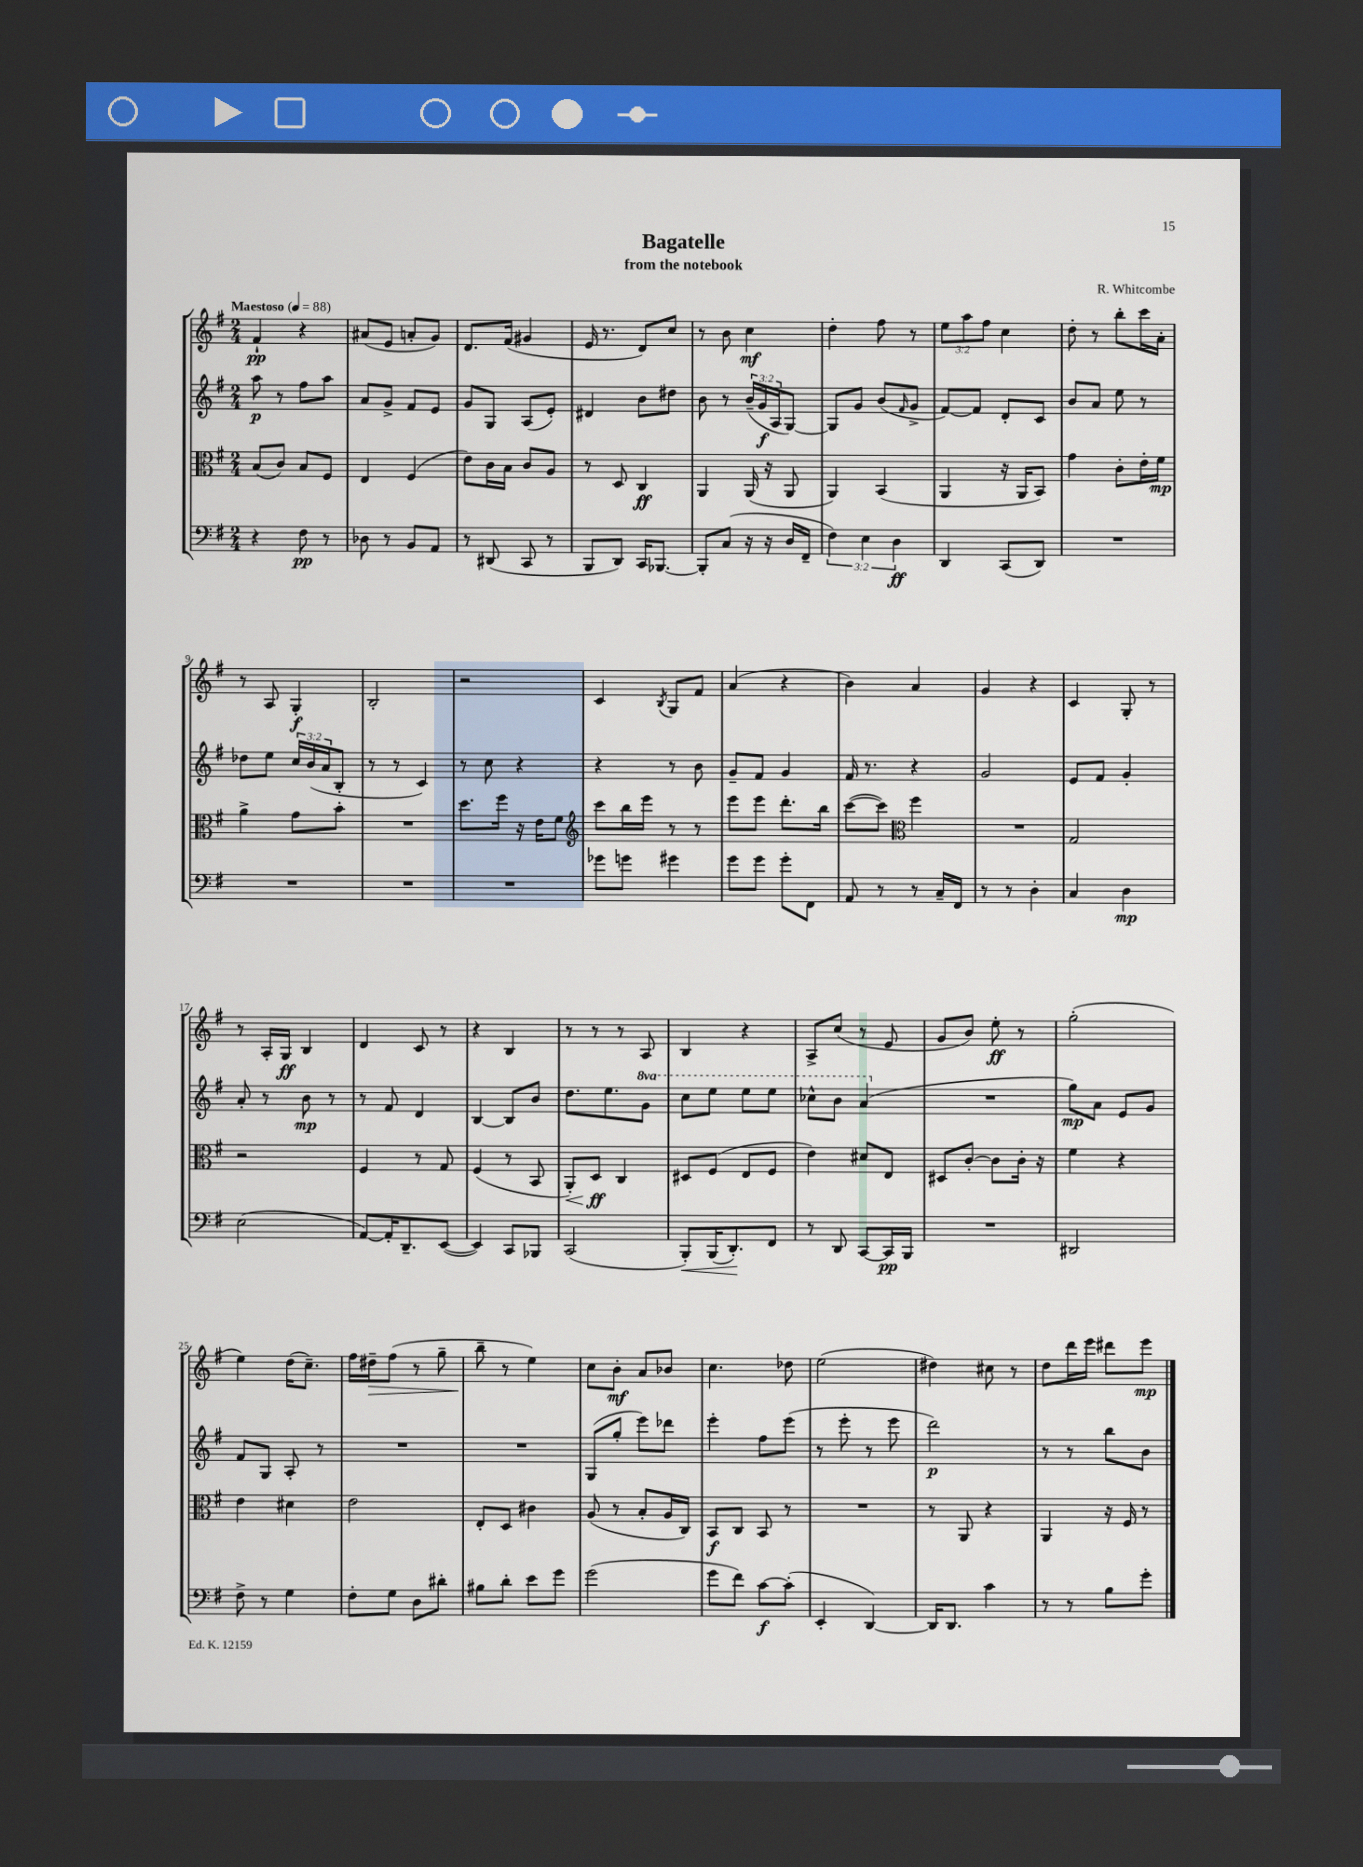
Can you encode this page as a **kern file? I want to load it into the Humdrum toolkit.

**kern	**kern	**kern	**kern
*staff4	*staff3	*staff2	*staff1
*clefF4	*clefC3	*clefG2	*clefG2
*k[f#]	*k[f#]	*k[f#]	*k[f#]
*M2/4	*M2/4	*M2/4	*M2/4
*MM88	*MM88	*MM88	*MM88
4r	(8B/L	8aa\	4f#`/
.	8c/J)	8r	.
8F#\	8B/L	8ff#\L	4r
8r	8F#/J	8aa\J	.
=	=	=	=
8D-\	4E/	8a/L	(8a#/L
8r	.	8g^/J	8e/J
8BB/L	(4F#/	8f#/L	8a'/L
8AA/J	.	8e/J	8g/J)
=	=	=	=
8r	8e\L)	8g/L	8.d/L
(8DD#/	16c\L	8G/J	.
.	16B\JJ	.	(16f#/Jk
8CC/	8c/L	(8A/L	4g#/
8r	8A/J	8e'/J)	.
=	=	=	=
8BBB/L	8r	4d#/	16e/
.	.	.	8.r
8DD/J)	8D/	.	.
16CC/LK	4C/	8b\L	8d/L)
[8.BBB-/J	.	.	.
.	.	8dd#\J	8cc/J
=	=	=	=
8BBB-'/]L	4AA/	8b\	8r
(8C/J	.	8r	8b\
16r	(16AA/	(24b~/LL	4cc\
.	.	24g/	.
16r	16r	.	.
.	.	24A/J	.
16D/LL	8AA/	[8G/J)	.
16FF#~/JJ	.	.	.
=	=	=	=
6F#\)	4AA/)	8G/]L	4dd'\
.	.	8g/J	.
6E\	.	.	.
.	(4BB/	(8b/L	8ff#\
6D\	.	.	.
.	.	16qqf#/	.
.	.	8g^/J	8r
=	=	=	=
4DD/	4AA/	[8f#/L)	12ee\L
.	.	.	12aa\
.	.	8f#/]J	.
.	.	.	12ff#\J
(8CC/L	16r	8d'/L	4cc\
.	16AA/LK	.	.
8DD/J)	8BB/J)	8c/J	.
=	=	=	=
2r	4g\	8b/L	8dd'\
.	.	8a/J	8r
.	8c'\L	8ee\	8bb'\L
.	16e'\L	8r	16ccc\L
.	16f#\JJ	.	16a'\JJ
=	=	=	=
2r	4a^\	8dd-\L	8r
.	.	8ee\J	8A/
.	8g\L	24cc/LL	4G'/
.	.	(24b/	.
.	.	24a/J	.
.	8b'\J	8B'/J	.
=	=	=	=
2r	2r	8r	2B'/
.	.	8r	.
.	.	4c/)	.
=	=	=	=
2r	8.dd\L	8r	2r
.	.	8cc\	.
.	16ff#\Jk	.	.
.	16r	4r	.
.	16e\LK	.	.
.	8f#\J	.	.
=	=	=	=
*	*clefG2	*	*
8g-\L	8ccc\L	4r	4c/
8g\J	16bb\L	.	.
.	16eee\JJ	.	.
.	.	.	8qB/
4g#\	8r	8r	8G/L
.	8r	8b\	8f#/J
=	=	=	=
8g\L	8eee\L	8g~/L	(4a/
8g\J	8eee\J	8f#/J	.
8g'\L	8.ddd'\L	4g/	4r
8FF#\J	.	.	.
.	16bb\Jk	.	.
=	=	=	=
8AA/	([8ccc\L	16f#/	4b\)
.	.	8.r	.
8r	8ccc\]J)	.	.
*	*clefC3	*	*
8r	4ff#\	4r	4a/
16C~/LL	.	.	.
16FF#/JJ	.	.	.
=	=	=	=
8r	2r	2g/	4g/
8r	.	.	.
4D'\	.	.	4r
=	=	=	=
4C/	2G/	8e/L	4c/
.	.	8f#/J	.
4D\	.	4g'/	8G'/
.	.	.	8r
=	=	=	=
(2E\	2r	8a'/	8r
.	.	8r	16A'/LL
.	.	.	16G/JJ
.	.	8b\	4B/
.	.	8r	.
=	=	=	=
[8AA/L)	4F#/	8r	4d/
16AA'/]K	.	8f#/	.
8.DD~/	.	.	.
.	8r	4d/	8c/
([8EE/J	8G/	.	8r
=	=	=	=
4EE/])	(4F#/	[4B/	4r
8CC/L	8r	8B/]L	4B/
8BBB-/J	8BB/	8b/J	.
=	=	=	=
(2CC/	8AA'/L)	8.dd\L	8r
.	8D/J	.	8r
.	.	8.ee\	.
.	4C/	.	8r
.	.	8gg\J	8A/
=	=	=	=
8BBB'/L)	8D#/L	8ccc\L	4B/
(16BBB/K	(8F#/J	8eee\J	.
8.DD'/)	.	.	.
.	8E/L	8eee\L	4r
8FF#/J	8F#/J	8eee\J	.
=	=	=	=
8r	4e\)	8ccc-^^\L	8A^/L
8DD/	.	8bb\J	(8cc/J
[8CC/L	8d#/L	(4aa/	8r
16CC/]L	8E/J	.	8e/
16BBB/JJ	.	.	.
=	=	=	=
2r	8D#/L	2r	8g/L
.	[8c'/J	.	8b/J)
.	8c\]L	.	8ee'\
.	16c'\Jk	.	8r
.	16r	.	.
=	=	=	=
2DD#/	4f#\	8gg\L)	(2gg'\
.	.	8a\J	.
.	4r	8e/L	.
.	.	8g/J	.
=	=	=	=
8F#^\	4e\	8f#/L	4ee\)
8r	.	8G/J	.
4G\	4d#\	8A'/	(16dd\LK
.	.	.	8.cc~\J)
.	.	8r	.
=	=	=	=
8F#'\L	2e\	2r	16ff#\LL
.	.	.	16dd#~\J
8G\J	.	.	(8ff#\J
8D\L	.	.	8r
8d#'\J	.	.	8gg~\
=	=	=	=
8B#\L	8E'/L	2r	8bb~\
8d'\J	8D/J	.	8r
8e\L	4c#\	.	4ee\)
8g\J	.	.	.
=	=	=	=
(2g\	(8A/	(8G/L	8cc\L
.	8r	8gg'/J	8b'\J
.	8B'/L	8eee\L)	8a/L
.	16A/L	8ddd-\J	8b-/J
.	16C/JJ)	.	.
=	=	=	=
8g\L	8BB/L	4eee'\	4.cc\
8f#\J)	8C/J	.	.
[8c\L	8BB/	8ff#\L	.
(8c'\]J	8r	(8eee\J	8dd-\
=	=	=	=
4EE'/	2r	8r	(2ee\
.	.	8eee'\	.
[4DD/)	.	8r	.
.	.	8eee\	.
=	=	=	=
16DD/]LK	8r	2ddd\)	4dd#\)
8.DD/J	.	.	.
.	8AA/	.	.
4c\	4r	.	8cc#\
.	.	.	8r
=	=	=	=
8r	4AA/	8r	8dd\L
8r	.	8r	16ddd\L
.	.	.	16eee\JJ
8B\L	16r	8bb\L	8ddd#\L
.	16F#/	.	.
8g'\J	8r	8b\J	8eee\J
==	==	==	==
*-	*-	*-	*-
